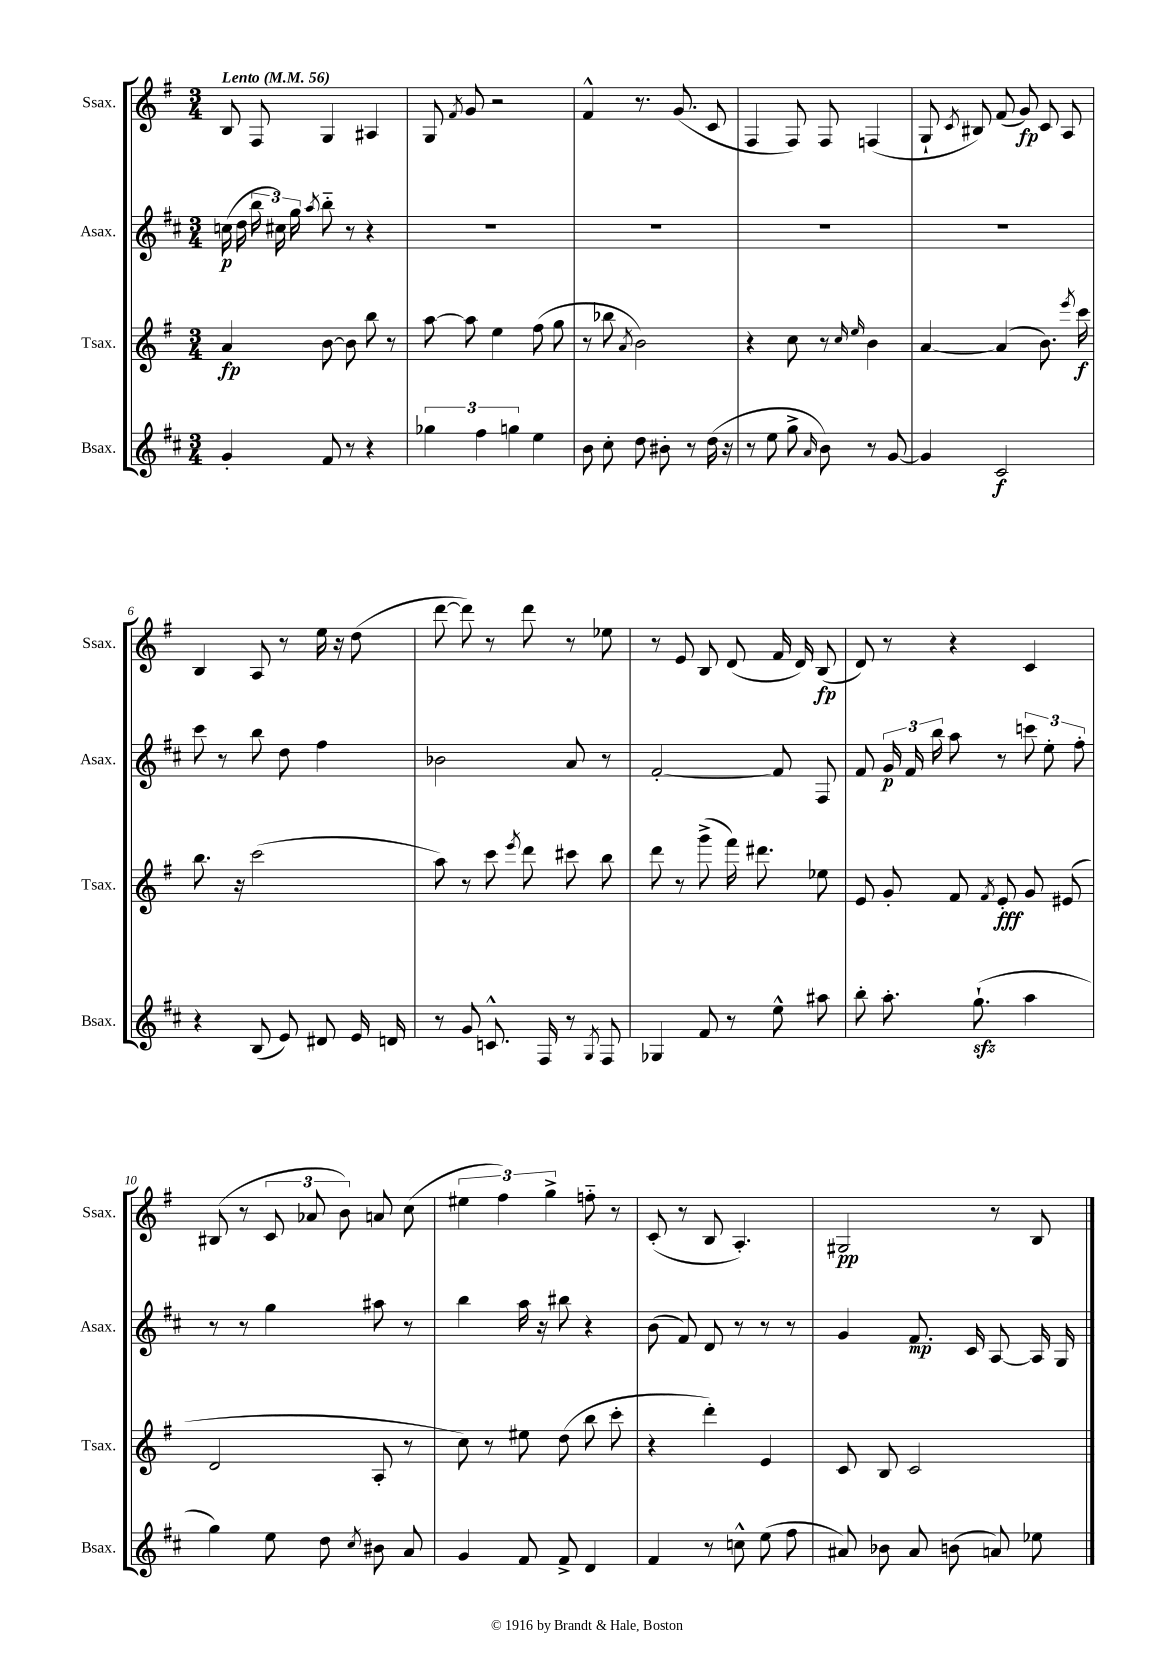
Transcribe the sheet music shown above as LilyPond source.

<<
\new StaffGroup <<
\new Staff = "s0" \with { instrumentName = "Ssax." shortInstrumentName = "Ssax." } {
    \clef treble \key g \major \numericTimeSignature \time 3/4 \tempo "Lento" 4 = 56
    \autoBeamOff b8 fis8 g4 ais4 |
    g8 \acciaccatura { fis'8 } g'8 r2 |
    fis'4-^ r8. g'8.( c'8 |
    fis4 fis8) fis8 f4( |
    g8-! \acciaccatura { c'8 } bis8) fis'8( g'8\fp) c'8 a8 |
    b4 a8 r8 e''16 r16 d''8( |
    d'''8~ d'''8) r8 d'''8 r8 ees''8 |
    r8 e'8 b8 d'8( fis'16 d'16) b8\fp( |
    d'8) r8 r4 c'4 |
    bis8( r8 \tuplet 3/2 { c'8 aes'8 b'8) } a'8 c''8( |
    \tuplet 3/2 { eis''4 fis''4) g''4-> } f''8-_ r8 |
    c'8-.( r8 b8 a4.-.) |
    gis2\pp r8 b8 \bar "|." |
}
\new Staff = "s1" \with { instrumentName = "Asax." shortInstrumentName = "Asax." } {
    \clef treble \key d \major \numericTimeSignature \time 3/4
    \autoBeamOff c''16\p( d''16 \tuplet 3/2 { b''16 cis''16) g''16 } \acciaccatura { a''8 } b''8-_ r8 r4 |
    R2. |
    R2. |
    R2. |
    R2. |
    cis'''8 r8 b''8 d''8 fis''4 |
    bes'2 a'8 r8 |
    fis'2~-. fis'8 fis8 |
    fis'8 \tuplet 3/2 { g'16\p fis'16 b''16 } a''8 r8 \tuplet 3/2 { c'''8 e''8-. fis''8-. } |
    r8 r8 g''4 ais''8 r8 |
    b''4 a''16 r16 bis''8 r4 |
    b'8( fis'8) d'8 r8 r8 r8 |
    g'4 fis'8.\mp cis'16 a8~ a16 g16 \bar "|." |
}
\new Staff = "s2" \with { instrumentName = "Tsax." shortInstrumentName = "Tsax." } {
    \clef treble \key g \major \numericTimeSignature \time 3/4
    \autoBeamOff a'4\fp b'8~ b'8 b''8 r8 |
    a''8~ a''8 e''4 fis''8( g''8 |
    r8 bes''8 \acciaccatura { a'8 } b'2) |
    r4 c''8 r8 \grace { c''16 e''16 } b'4 |
    a'4~ a'4( b'8.) \acciaccatura { e'''8 } c'''16\f |
    b''8. r16 c'''2( |
    a''8) r8 c'''8 \acciaccatura { e'''8 } d'''8 cis'''8 b''8 |
    d'''8 r8 g'''8->( fis'''16) dis'''8. ees''8 |
    e'8 g'8-. fis'8 \acciaccatura { fis'8 } e'8-.\fff g'8 eis'8( |
    d'2 a8-. r8 |
    c''8) r8 eis''8 d''8( b''8 c'''8-. |
    r4 d'''4-.) e'4 |
    c'8 b8 c'2 \bar "|." |
}
\new Staff = "s3" \with { instrumentName = "Bsax." shortInstrumentName = "Bsax." } {
    \clef treble \key d \major \numericTimeSignature \time 3/4
    \autoBeamOff g'4-. fis'8 r8 r4 |
    \tuplet 3/2 { ges''4 fis''4 g''4 } e''4 |
    b'8 cis''8-. d''8 bis'8-. r8 d''16( r16 |
    r8 e''8 g''8-> \grace { a'16 } b'8) r8 g'8~ |
    g'4 cis'2\f |
    r4 b8( e'8) dis'8 e'16 d'16 |
    r8 g'8 c'8.-^ fis16 r8 \acciaccatura { g8 } fis8 |
    ges4 fis'8 r8 e''8-^ ais''8 |
    b''8-. a''8.-. g''8.-!\sfz( a''4 |
    g''4) e''8 d''8 \acciaccatura { cis''8 } bis'8 a'8 |
    g'4 fis'8 fis'8-> d'4 |
    fis'4 r8 c''8-^ e''8( fis''8 |
    ais'8) bes'8 ais'8 b'8( a'8) ees''8 \bar "|." |
}
>>
>>
